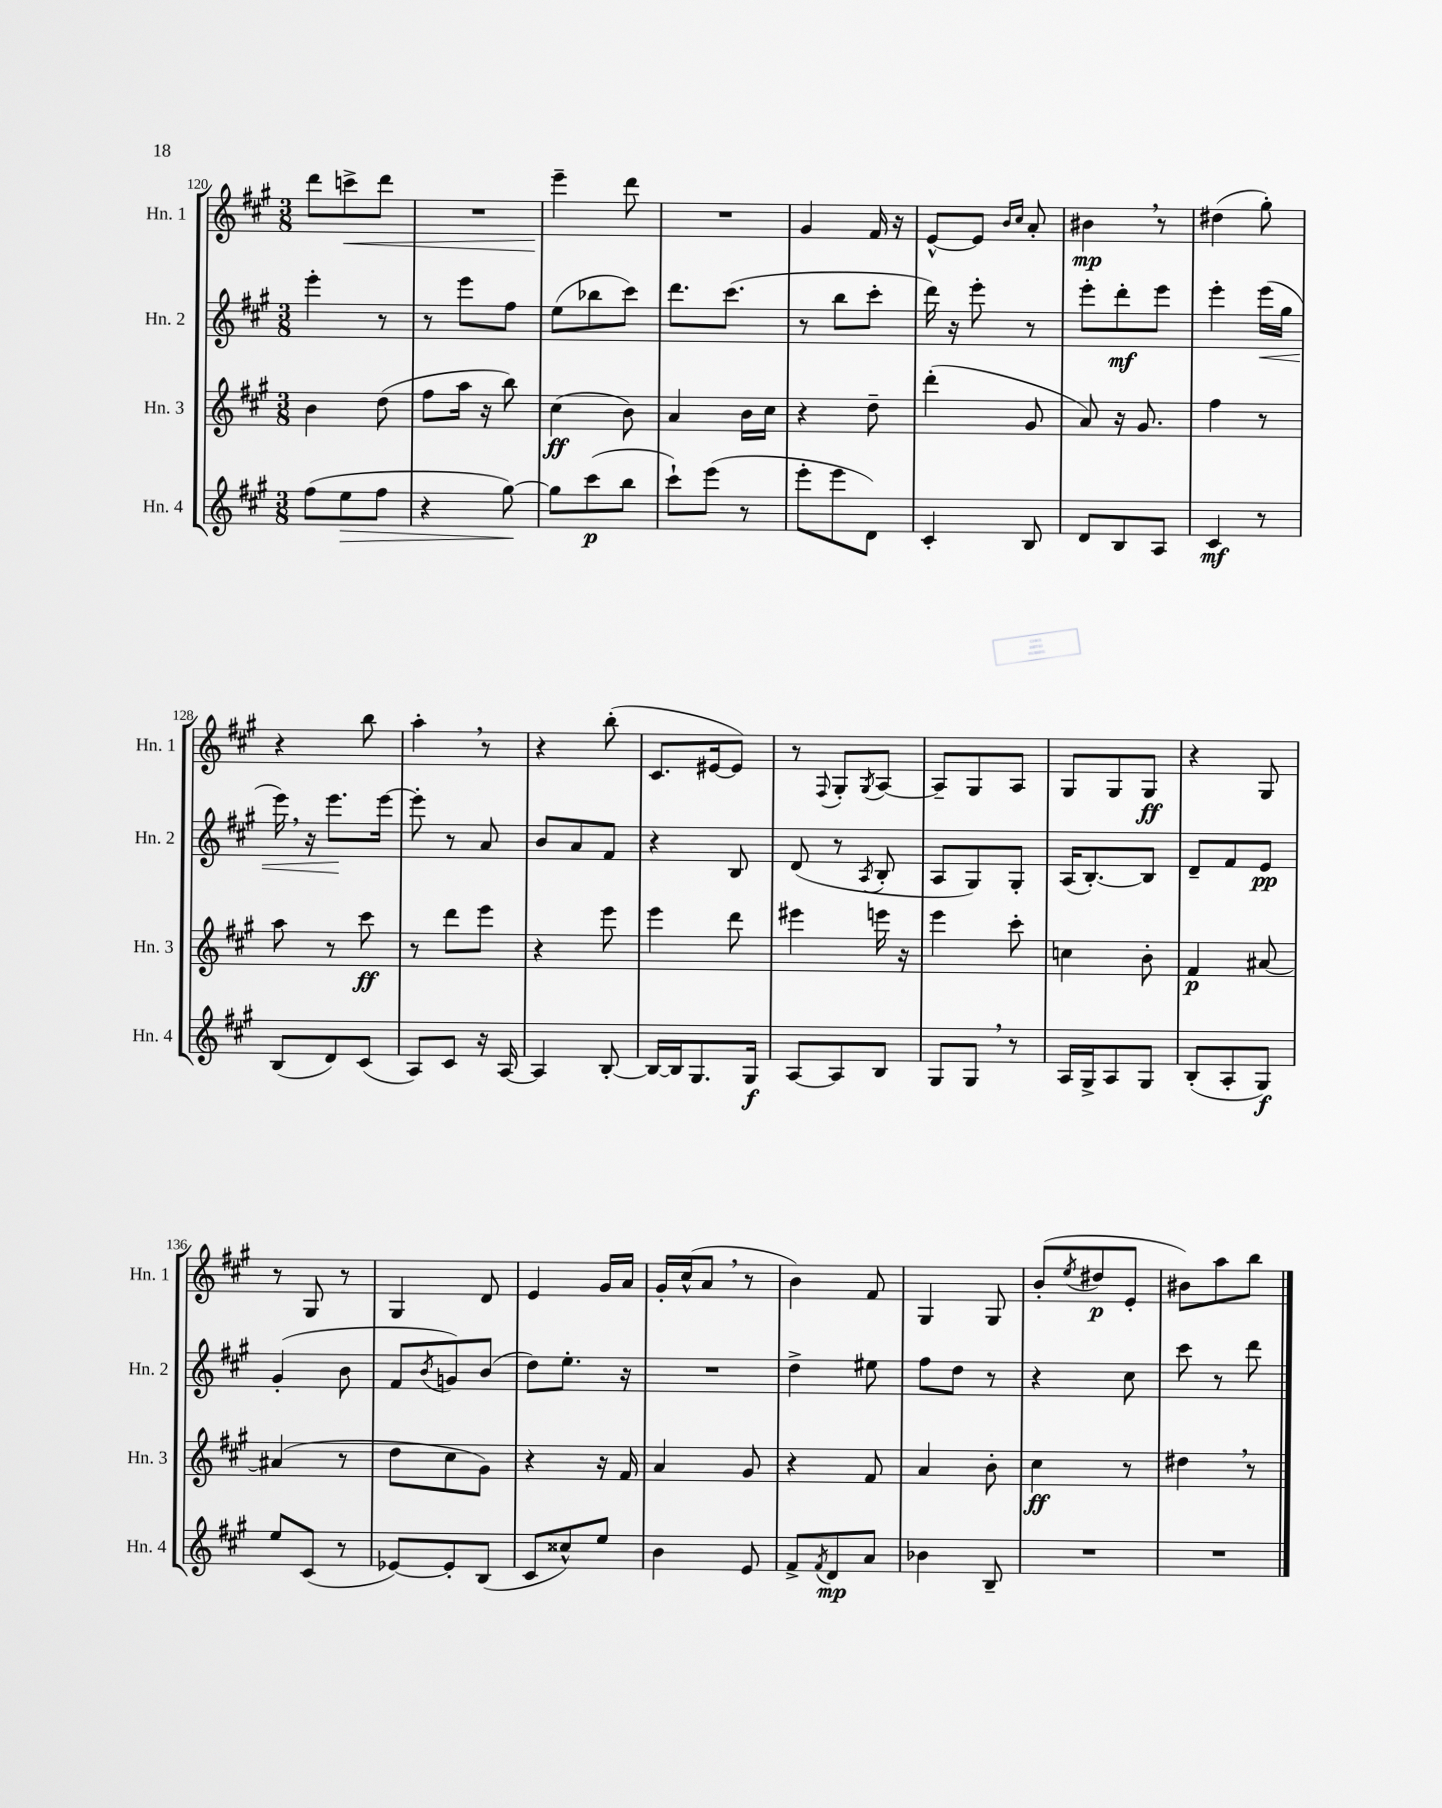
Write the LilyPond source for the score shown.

<<
\new StaffGroup <<
\new Staff = "s0" \with { instrumentName = "Hn. 1" shortInstrumentName = "Hn. 1" } {
    \clef treble \key a \major \numericTimeSignature \time 3/8
    d'''8 c'''8->\< d'''8 |
    R4. |
    e'''4--\! d'''8 |
    R4. |
    gis'4 fis'16 r16 |
    e'8~-^ e'8 \grace { b'16 cis''16 } a'8-. |
    bis'4\mp \breathe r8 |
    dis''4( gis''8-.) |
    r4 b''8 |
    a''4-. \breathe r8 |
    r4 b''8-.( |
    cis'8. eis'16~ eis'8) |
    r8 \appoggiatura { fis8 } gis8-. \acciaccatura { gis8 } a8~ |
    a8-- gis8 a8 |
    gis8 gis8 gis8\ff |
    r4 gis8 |
    r8 gis8 r8 |
    gis4 d'8 |
    e'4 gis'16 a'16 |
    gis'16-. cis''16-^( a'8 \breathe r8 |
    b'4) fis'8 |
    gis4 gis8 |
    b'8-.( \acciaccatura { e''8 } dis''8\p e'8-. |
    bis'8) a''8 b''8 \bar "|." |
}
\new Staff = "s1" \with { instrumentName = "Hn. 2" shortInstrumentName = "Hn. 2" } {
    \clef treble \key a \major \numericTimeSignature \time 3/8
    e'''4-. r8 |
    r8 e'''8 fis''8 |
    e''8( bes''8 cis'''8) |
    d'''8. cis'''8.( |
    r8 b''8 cis'''8-. |
    d'''16) r16 e'''8-. r8 |
    e'''8-. d'''8-.\mf e'''8 |
    e'''4-. e'''16\<( gis''16 |
    e'''16) \breathe r16 e'''8.\! e'''16~ |
    e'''8-. r8 a'8 |
    b'8 a'8 fis'8 |
    r4 b8 |
    d'8( r8 \acciaccatura { a8 } b8-. |
    a8 gis8) gis8-. |
    a16( b8.~-.) b8 |
    d'8-- fis'8 e'8\pp |
    gis'4-.( b'8 |
    fis'8 \acciaccatura { b'8 } g'8) b'8( |
    d''8) e''8.-. r16 |
    R4. |
    d''4-> eis''8 |
    fis''8 d''8 r8 |
    r4 cis''8 |
    cis'''8 r8 d'''8 \bar "|." |
}
\new Staff = "s2" \with { instrumentName = "Hn. 3" shortInstrumentName = "Hn. 3" } {
    \clef treble \key a \major \numericTimeSignature \time 3/8
    b'4 d''8( |
    fis''8 a''16 r16 b''8) |
    cis''4\ff( b'8) |
    a'4 b'16 cis''16 |
    r4 d''8-- |
    d'''4-.( gis'8 |
    a'8) r16 gis'8. |
    fis''4 r8 |
    a''8 r8 cis'''8\ff |
    r8 d'''8 e'''8 |
    r4 e'''8 |
    e'''4 d'''8 |
    eis'''4 e'''16 r16 |
    e'''4 cis'''8-. |
    c''4 b'8-. |
    fis'4\p ais'8~ |
    ais'4( r8 |
    d''8 cis''8 gis'8) |
    r4 r16 fis'16 |
    a'4 gis'8 |
    r4 fis'8 |
    a'4 b'8-. |
    cis''4\ff r8 |
    dis''4 \breathe r8 \bar "|." |
}
\new Staff = "s3" \with { instrumentName = "Hn. 4" shortInstrumentName = "Hn. 4" } {
    \clef treble \key a \major \numericTimeSignature \time 3/8
    fis''8( e''8\> fis''8 |
    r4 gis''8~\!) |
    gis''8 cis'''8\p( b''8 |
    cis'''8-!) e'''8( r8 |
    e'''8-. e'''8 d'8) |
    cis'4-. b8 |
    d'8 b8 a8 |
    cis'4\mf r8 |
    b8( d'8) cis'8( |
    a8) cis'8 r16 a16~ |
    a4 b8~-. |
    b16~ b16 gis8. gis16\f |
    a8~ a8 b8 |
    gis8 gis8 \breathe r8 |
    a16 gis16-> a8 gis8 |
    b8-.( a8-. gis8\f) |
    e''8 cis'8( r8 |
    ees'8~) ees'8-. b8( |
    cis'8 cisis''8-^) e''8 |
    b'4 e'8 |
    fis'8-> \acciaccatura { fis'8 } d'8\mp a'8 |
    bes'4 b8-- |
    R4. |
    R4. \bar "|." |
}
>>
>>
\layout { \context { \Score currentBarNumber = #120 } }
